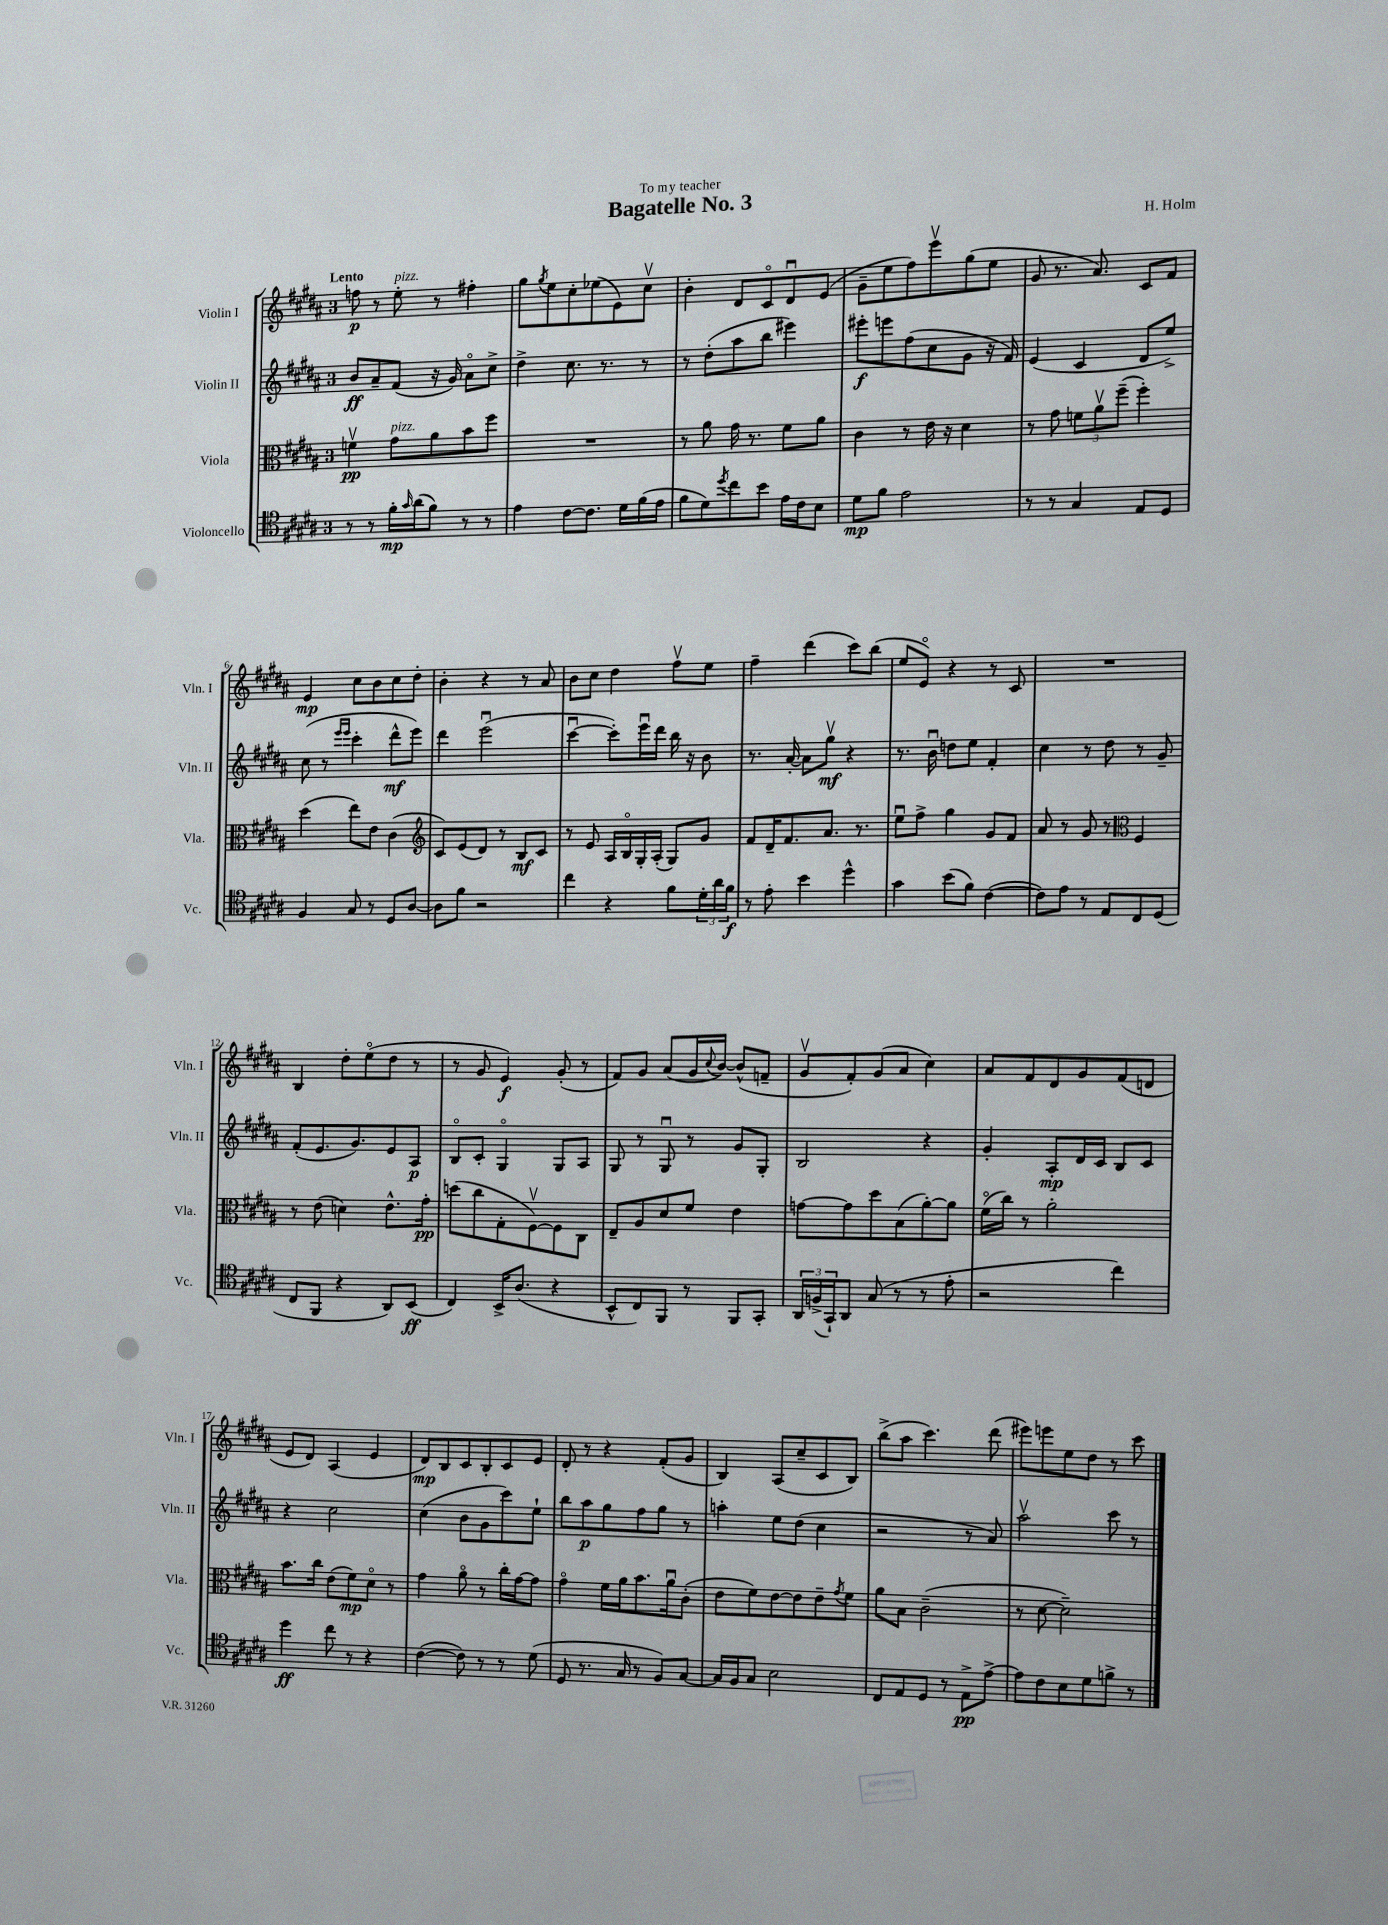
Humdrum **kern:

**kern	**kern	**kern	**kern
*staff4	*staff3	*staff2	*staff1
*clefC4	*clefC3	*clefG2	*clefG2
*k[f#c#g#d#a#]	*k[f#c#g#d#a#]	*k[f#c#g#d#a#]	*k[f#c#g#d#a#]
*M3/4	*M3/4	*M3/4	*M3/4
8r	4fv	8b	8ff
8r	.	8a#~	8r
16f#'	8g#	(8f#	8ee'
16qqg#	.	.	.
(16a#	.	.	.
8f#)	8a#	16r	8r
.	.	16g#)	.
8r	8b	8a#o	4ff#'
8r	8ff#	8cc#^	.
=	=	=	=
4e	2.r	4dd#^	8gg#
.	.	.	8qgg#
.	.	.	8ee
[8c#	.	8.cc#	8cc#'
8.c#]	.	.	(8ee-
.	.	8.r	.
.	.	.	8e)
16d#	.	.	.
(16f#	.	8r	8cc#v
16e	.	.	.
=	=	=	=
8f#	8r	8r	4b'
8d#)	8a#	(8dd#'	.
8qdd#	.	.	.
8cc#	16g#	8aa#	8d#
.	8.r	.	.
8b	.	8bb	8c#o
16e	8f#	4eee#)	8d#u
16c#	.	.	.
8B	8a#	.	(8e
=	=	=	=
8d#	4c#	8eee#'	8g#~
8f#	.	8eee	8ee
2e	8r	(8ff#	8ff#)
.	16e	8cc#	8eeev
.	16r	.	.
.	4d#	8g#	(8gg#
.	.	16r	8ee
.	.	16f#)	.
=	=	=	=
8r	8r	(4e	8g#
8r	8g#	.	8.r
4G#	12f	4c#	.
.	.	.	8.a#)
.	12a#v	.	.
.	(12ff#~	.	.
8E	4ff#')	8d#	8c#
8D#	.	8ee^)	8f#
=	=	=	=
4F#	(4dd#	(8cc#	4e
.	.	8r	.
.	.	16qqeee	.
.	.	16qqeee	.
8G#	8ee)	4ccc#'	8cc#
8r	8e	.	8b
8D#	(4c#	8ddd#^^	8cc#
[8A#	.	8eee)	8dd#'
=	=	=	=
*	*clefG2	*	*
8A#]	8c#)	4ddd#	4b'
8f#	(8e	.	.
2r	8d#)	(2eeeu	4r
.	8r	.	.
.	8B	.	8r
.	8c#	.	8a#
=	=	=	=
4cc#	8r	[4ccc#u	8b
.	8e	.	8cc#
4r	16A#	8ccc#'])	4dd#
.	16Bo	.	.
.	16G#'	16eeeu	.
.	(16A#'	16ddd#	.
8f#	8G#)	16bb	8ff#v
.	.	16r	.
24d#'	8g#	8b	8ee
24a#	.	.	.
24f#	.	.	.
=	=	=	=
8r	8f#	8.r	4ff#~
8e'	16d#~	.	.
.	8.f#	[16a#'	.
4b	.	8a#]	(4ddd#
.	8.a#	8gg#v	.
4dd#^^	.	4r	8ccc#)
.	8.r	.	.
.	.	.	(8bb
=	=	=	=
4g#	8eeu	8.r	8ee
.	8ff#^	.	8eo)
.	.	16bu	.
(8b	4gg#	8dd	4r
8f#)	.	8ee	.
([4c#	8g#	4f#'	8r
.	8f#	.	8c#
=	=	=	=
8c#])	8a#	4cc#	2.r
8e	8r	.	.
8r	8g#	8r	.
8E	8r	8dd#	.
*	*clefC3	*	*
8C#	4F#	8r	.
(8D#	.	8g#~	.
=	=	=	=
8C#	8r	(8f#'	4B
8FF#	(8e	8.e	.
4r	4d)	.	8dd#'
.	.	8.g#)	.
.	.	.	(8eeo
8AA#)	8.e^^	8e	8dd#
(8BB	.	8A#	8r
.	16g#'	.	.
=	=	=	=
4C#)	(8dd	8Bo	8r
.	8cc#	8c#'	8g#
16BB^	8G#'	4G#o	4e)
(8.A#	.	.	.
.	[8F#v)	.	.
4r	8F#]	8G#	(8g#'
.	8C#	8A#	8r
=	=	=	=
8BB^^	8E~	8G#	8f#)
8C#)	8A#	8r	8g#
8FF#	8d#	8G#u	(8a#
8r	8f#	8r	16g#
.	.	.	8qqcc#
.	.	.	[16b)
8FF#	4e	8g#	(8b^^]
8GG#'	.	8G#'	8f~
=	=	=	=
24AA#	[8g	2B	8g#v
(24F^	.	.	.
24GG#`)	.	.	.
8AA#	8g]	.	8f#')
(8G#	8dd#	.	(8g#
8r	(8B	.	8a#
8r	[8a#')	4r	4cc#)
8e'	8a#]	.	.
=	=	=	=
2r	(16f#o	4g#'	8a#
.	16cc#)	.	.
.	8r	.	8f#
.	2a#'	8A#'	8d#
.	.	16d#	8g#
.	.	16c#	.
4cc#)	.	8B	(8f#
.	.	8c#	8d
=	=	=	=
4dd#	8.b	4r	8e
.	.	.	8d#)
.	16cc#	.	.
8cc#	(8e	2cc#	(4A#
8r	8f#)	.	.
4r	8d#o	.	4e
.	8r	.	.
=	=	=	=
([4c#	4g#	(4cc#	8d#)
.	.	.	8B
8c#])	8a#o	8b	8c#
8r	8r	8g#	8B'
8r	16cc#'	8ccc#)	8c#
.	[16g#	.	.
(8d#	8g#]	8ee`	8e
=	=	=	=
8D#	4g#o	8bb	8d#'
8.r	.	8aa#	8r
.	16f#	8gg#	4r
16G#	16a#	.	.
8r	8.b	8ff#	.
8F#)	.	8gg#	(8f#'
.	16a#u	.	.
[8G#	(8c#'	8r	8g#
=	=	=	=
16G#]	8e	4aa'	4B)
16F#	.	.	.
8G#	8f#)	.	.
2B	[8e	8ee	(8A#
.	8e]	(8dd#	8cc#~
.	8e~	4cc#	8c#
.	8qg#	.	.
.	8f#	.	8B)
=	=	=	=
8C#	8a#	2r	(8bb^
8E	8B	.	8aa#
8D#	(2c#~	.	4.ccc#)
8r	.	.	.
8E^	.	8r	.
[8e^	.	8a#)	(8ddd#
=	=	=	=
8e]	8r	2aa#v	8eee#)
8c#	[8d#	.	8eee
8B	2d#~])	.	8ee
8d#	.	.	8dd#
8f^	.	8ccc#	8r
8r	.	8r	8ccc#
==	==	==	==
*-	*-	*-	*-
